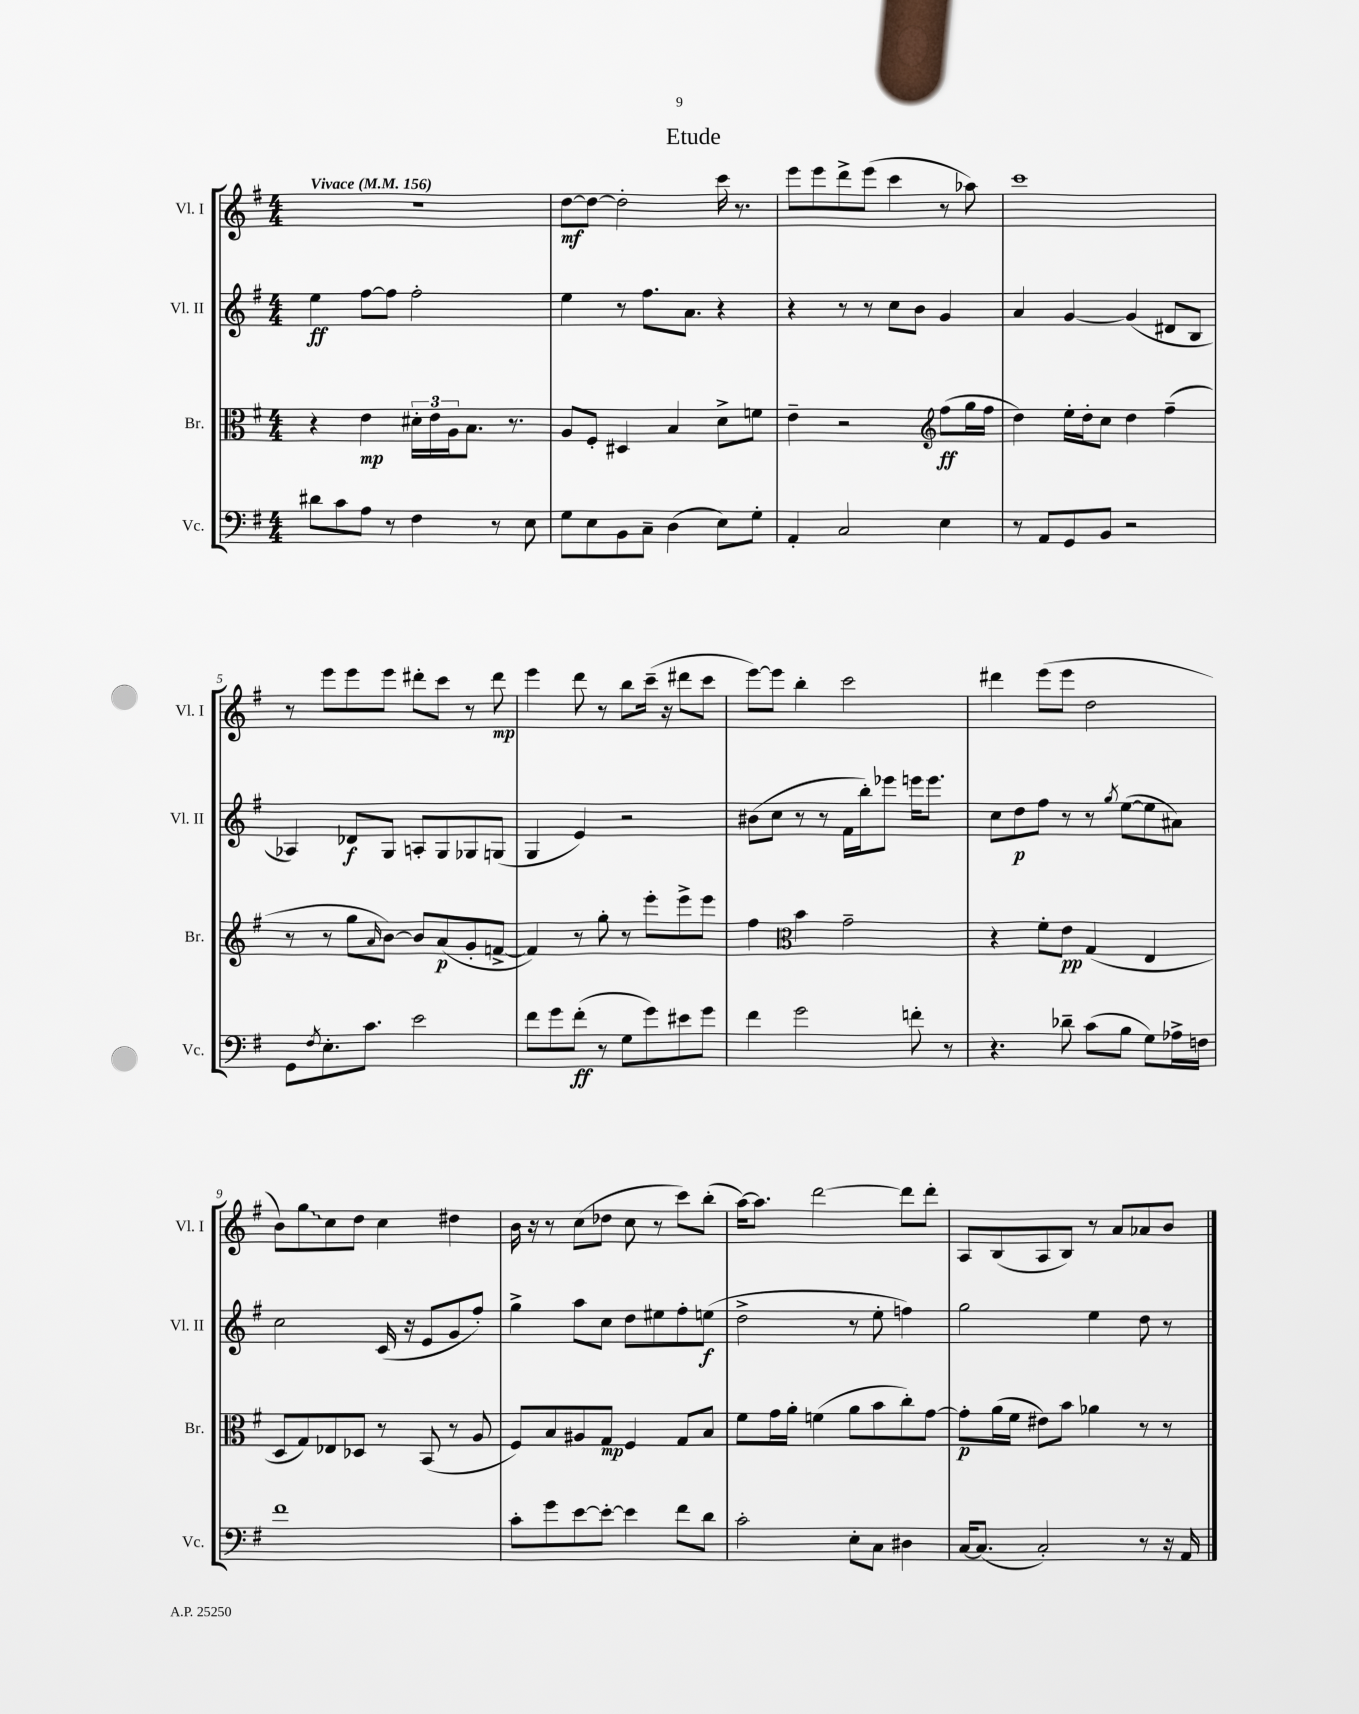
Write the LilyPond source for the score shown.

\header { title = "Etude" }
<<
\new StaffGroup <<
\new Staff = "s0" \with { instrumentName = "Vl. I" shortInstrumentName = "Vl. I" } {
    \clef treble \key g \major \numericTimeSignature \time 4/4 \tempo "Vivace" 4 = 156
    R1 |
    d''8~\mf d''8~ d''2-. c'''16 r8. |
    e'''8 e'''8 d'''8-> e'''8( c'''4 r8 aes''8) |
    c'''1 |
    r8 e'''8 e'''8 e'''8 dis'''8-. c'''8 r8 dis'''8\mp |
    e'''4 d'''8 r8 b''8 c'''16--( r16 dis'''8 c'''8 |
    e'''8~) e'''8 b''4-. c'''2 |
    dis'''4 e'''8( e'''8 d''2 |
    b'8) \once \override Glissando.style = #'zigzag g''8\glissando c''8 d''8 c''4 dis''4 |
    b'16 r16 r8 c''8( des''8 c''8 r8 c'''8) b''8-.( |
    a''16~) a''8. d'''2~ d'''8 d'''8-. |
    a8 b8( a8 b8) r8 a'8 aes'8 b'8 \bar "|." |
}
\new Staff = "s1" \with { instrumentName = "Vl. II" shortInstrumentName = "Vl. II" } {
    \clef treble \key g \major \numericTimeSignature \time 4/4
    e''4\ff fis''8~ fis''8 fis''2-. |
    e''4 r8 fis''8. a'8. r4 |
    r4 r8 r8 c''8 b'8 g'4 |
    a'4 g'4~ g'4( dis'8 b8 |
    aes4) des'8\f g8 a8-. g8 ges8 g8( |
    g4 e'4) r2 |
    bis'8( c''8 r8 r8 fis'16 b''16-.) ees'''8 e'''16 e'''8. |
    c''8 d''8\p fis''8 r8 r8 \acciaccatura { g''8 } e''8~( e''8 ais'8) |
    c''2 c'16( r16 e'8 g'8 fis''8-.) |
    g''4-> a''8 c''8 d''8 eis''8 fis''8-. e''8\f( |
    d''2-> r8 e''8-. f''4) |
    g''2 e''4 d''8 r8 \bar "|." |
}
\new Staff = "s2" \with { instrumentName = "Br." shortInstrumentName = "Br." } {
    \clef alto \key g \major \numericTimeSignature \time 4/4
    r4 e'4\mp \tuplet 3/2 { dis'16-. e'16 a16 } b8. r8. |
    a8 fis8-. dis4 b4 d'8-> f'8 |
    e'4-- r2 \clef treble fis''8\ff( g''16 fis''16 |
    d''4) e''16-. d''16-. c''8 d''4 fis''4--( |
    r8 r8 g''8 \grace { a'16 } b'8~) b'8 a'8\p( g'8-. f'8~-> |
    f'4) r8 g''8-. r8 e'''8-. e'''8-> e'''8 |
    fis''4 \clef alto b'4 g'2-- |
    r4 fis'8-. e'8\pp g4( e4 |
    d8 g8) ees8 des8 r8 b,8( r8 a8 |
    fis8) b8 ais8 g8\mp fis4 g8 b8 |
    fis'8 g'16 a'16-. f'4( a'8 b'8 c''8-.) g'8~ |
    g'8-.\p a'16( fis'16 eis'8) b'8 aes'4 r8 r8 \bar "|." |
}
\new Staff = "s3" \with { instrumentName = "Vc." shortInstrumentName = "Vc." } {
    \clef bass \key g \major \numericTimeSignature \time 4/4
    dis'8 c'8 a8 r8 fis4 r8 e8 |
    g8 e8 b,8 c8-- d4( e8) g8-. |
    a,4-. c2 e4 |
    r8 a,8 g,8 b,8 r2 |
    g,8 \acciaccatura { fis8 } e8.-. c'8. e'2 |
    fis'8 g'8 fis'8-.\ff( r8 g8 g'8) eis'8 g'8 |
    fis'4 g'2 f'8-. r8 |
    r4. des'8-- c'8( b8 g8) aes16-> f16 |
    fis'1 |
    c'8-. g'8 e'8~ e'8~-. e'4 fis'8 d'8 |
    c'2-. e8-. c8 dis4 |
    c16~ c8.( c2-.) r8 r16 a,16 \bar "|." |
}
>>
>>
